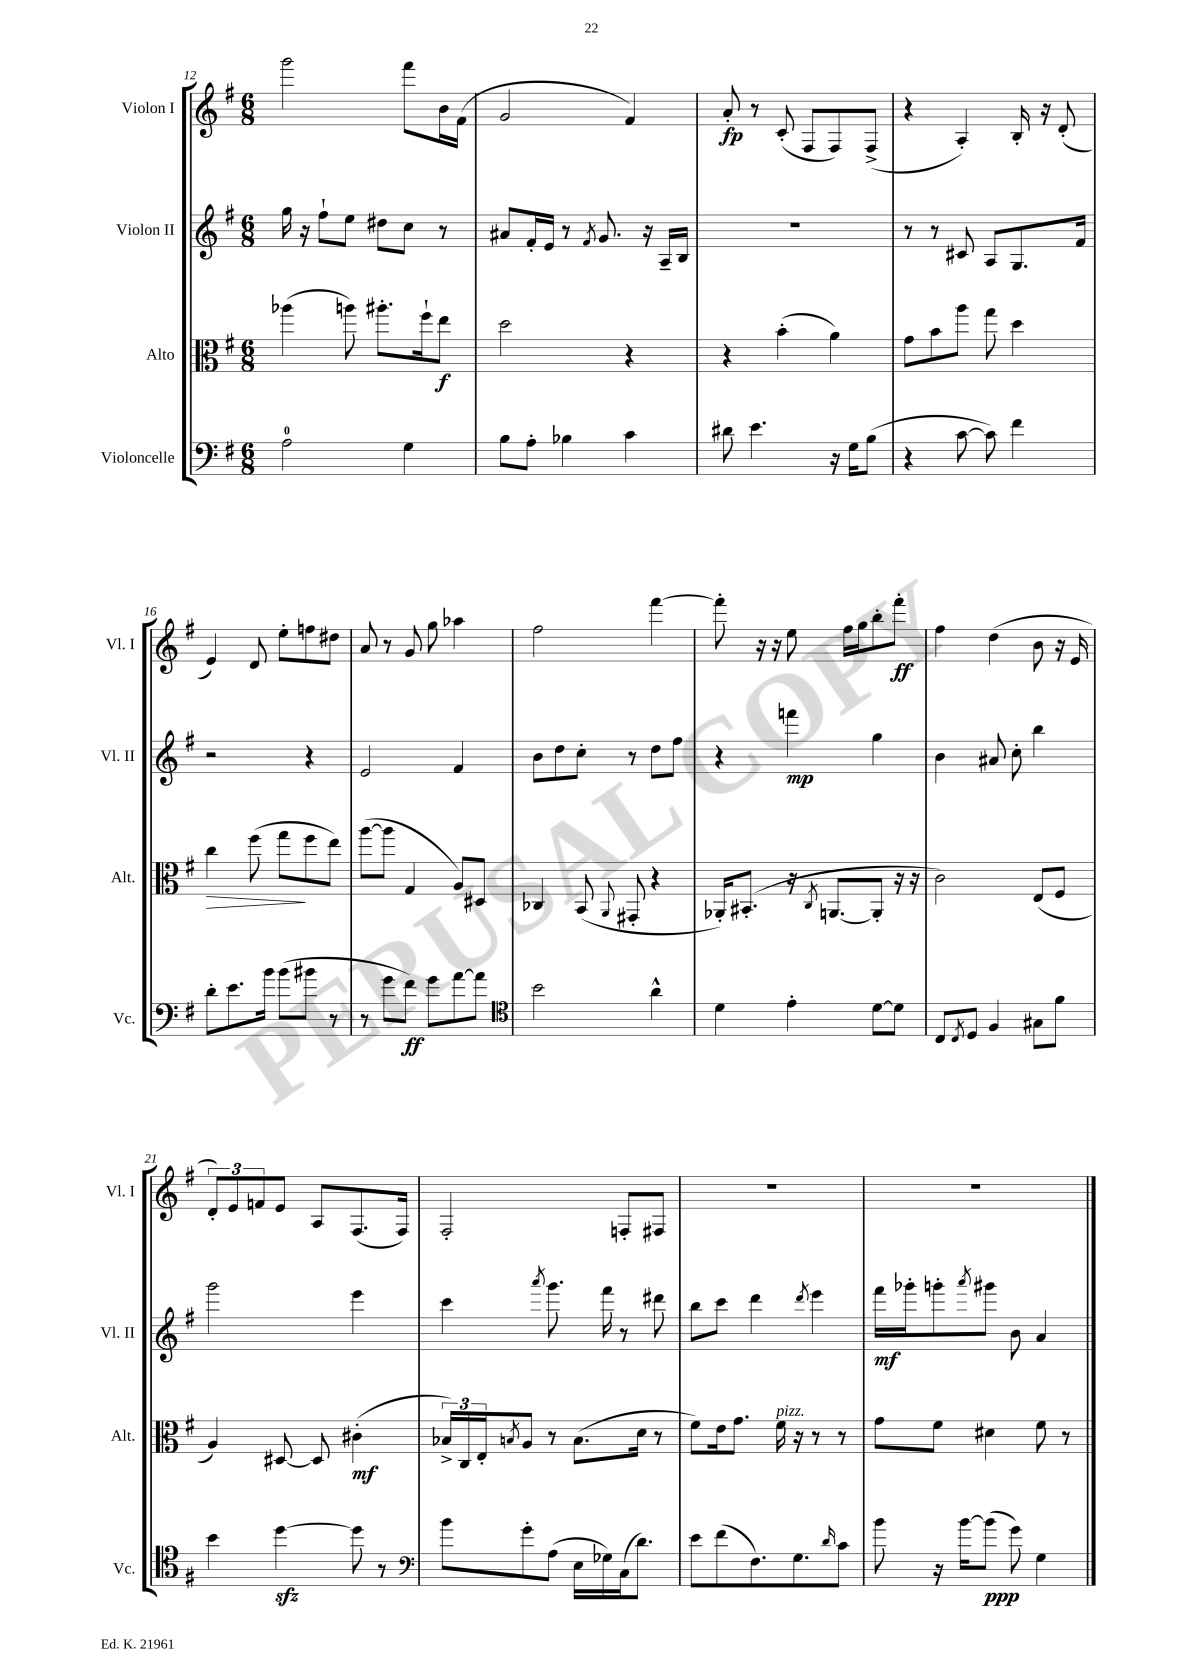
<<
\new StaffGroup <<
\new Staff = "s0" \with { instrumentName = "Violon I" shortInstrumentName = "Vl. I" } {
    \clef treble \key g \major \numericTimeSignature \time 6/8
    g'''2 fis'''8 b'16 fis'16( |
    g'2 fis'4) |
    a'8-.\fp r8 c'8-.( fis8 fis8) fis8->( |
    r4 a4-.) b16-. r16 d'8-.( |
    e'4) d'8 e''8-. f''8 dis''8 |
    a'8 r8 g'8 g''8 aes''4 |
    fis''2 fis'''4~ |
    fis'''8-. r16 r16 e''8 fis''16 g''16 b''8-. fis'''8-.\ff |
    fis''4 d''4( b'8 r16 e'16 |
    \tuplet 3/2 { d'8-.) e'8 f'8 } e'8 a8 fis8.( fis16) |
    fis2-. f8-. fis8 |
    R2. |
    R2. \bar "|." |
}
\new Staff = "s1" \with { instrumentName = "Violon II" shortInstrumentName = "Vl. II" } {
    \clef treble \key g \major \numericTimeSignature \time 6/8
    g''16 r16 fis''8-! e''8 dis''8 c''8 r8 |
    ais'8 fis'16-. e'16 r8 \acciaccatura { fis'8 } g'8. r16 a16-- b16 |
    R2. |
    r8 r8 cis'8 a8 g8. fis'16 |
    r2 r4 |
    e'2 fis'4 |
    b'8 d''8 c''8-. r8 d''8 fis''8 |
    r4 f'''4\mp g''4 |
    b'4 ais'8 c''8-. b''4 |
    g'''2 e'''4 |
    c'''4 \acciaccatura { a'''8 } g'''8. fis'''16 r8 dis'''8 |
    b''8 c'''8 d'''4 \acciaccatura { d'''8 } e'''4 |
    fis'''16\mf ges'''16-. g'''8-. \acciaccatura { a'''8 } gis'''8 b'8 a'4 \bar "|." |
}
\new Staff = "s2" \with { instrumentName = "Alto" shortInstrumentName = "Alt." } {
    \clef alto \key g \major \numericTimeSignature \time 6/8
    aes''4( a''8) ais''8.-. fis''16-! e''8\f |
    d''2 r4 |
    r4 b'4-.( a'4) |
    g'8 b'8 a''8 g''8 d''4 |
    c''4\> fis''8( g''8\! fis''8 e''8) |
    a''8~( a''8 g4 a8) dis8 |
    ces4 b,8( \appoggiatura { a,8 } gis,8-. r4 |
    aes,16-.) bis,8.-.( r16 \acciaccatura { c8 } a,8.~ a,8-. r16 r16 |
    c'2) e8( fis8 |
    a4) dis8~ dis8 cis'4-.\mf( |
    \tuplet 3/2 { bes16->) c16 e16-. } \acciaccatura { b8 } a8 r8 b8.( d'16 r8 |
    fis'8) e'16 g'8. fis'16^\markup { \italic "pizz." } r16 r8 r8 |
    g'8 fis'8 dis'4 fis'8 r8 \bar "|." |
}
\new Staff = "s3" \with { instrumentName = "Violoncelle" shortInstrumentName = "Vc." } {
    \clef bass \key g \major \numericTimeSignature \time 6/8
    a2-0 g4 |
    b8 a8-. bes4 c'4 |
    dis'8 e'4. r16 g16 b8( |
    r4 c'8~ c'8) fis'4 |
    d'8-. e'8. b'16 b'8( bis'8 r8 |
    r8 g'8 fis'8\ff) g'8 a'8~ a'8 |
    \clef tenor b'2 a'4-^ |
    d'4 e'4-. d'8~ d'8 |
    c8 \acciaccatura { c8 } d8 fis4 gis8 fis'8 |
    b'4 d''4~\sfz d''8 r8 |
    \clef bass b'8 g'8-. a8( e16 ges16) c16( d'8.) |
    e'8 fis'8( fis8.) g8. \grace { d'16 } c'8 |
    b'8 r16 b'16~ b'8\ppp( g'8) g4 \bar "|." |
}
>>
>>
\layout { \context { \Score currentBarNumber = #12 } }
